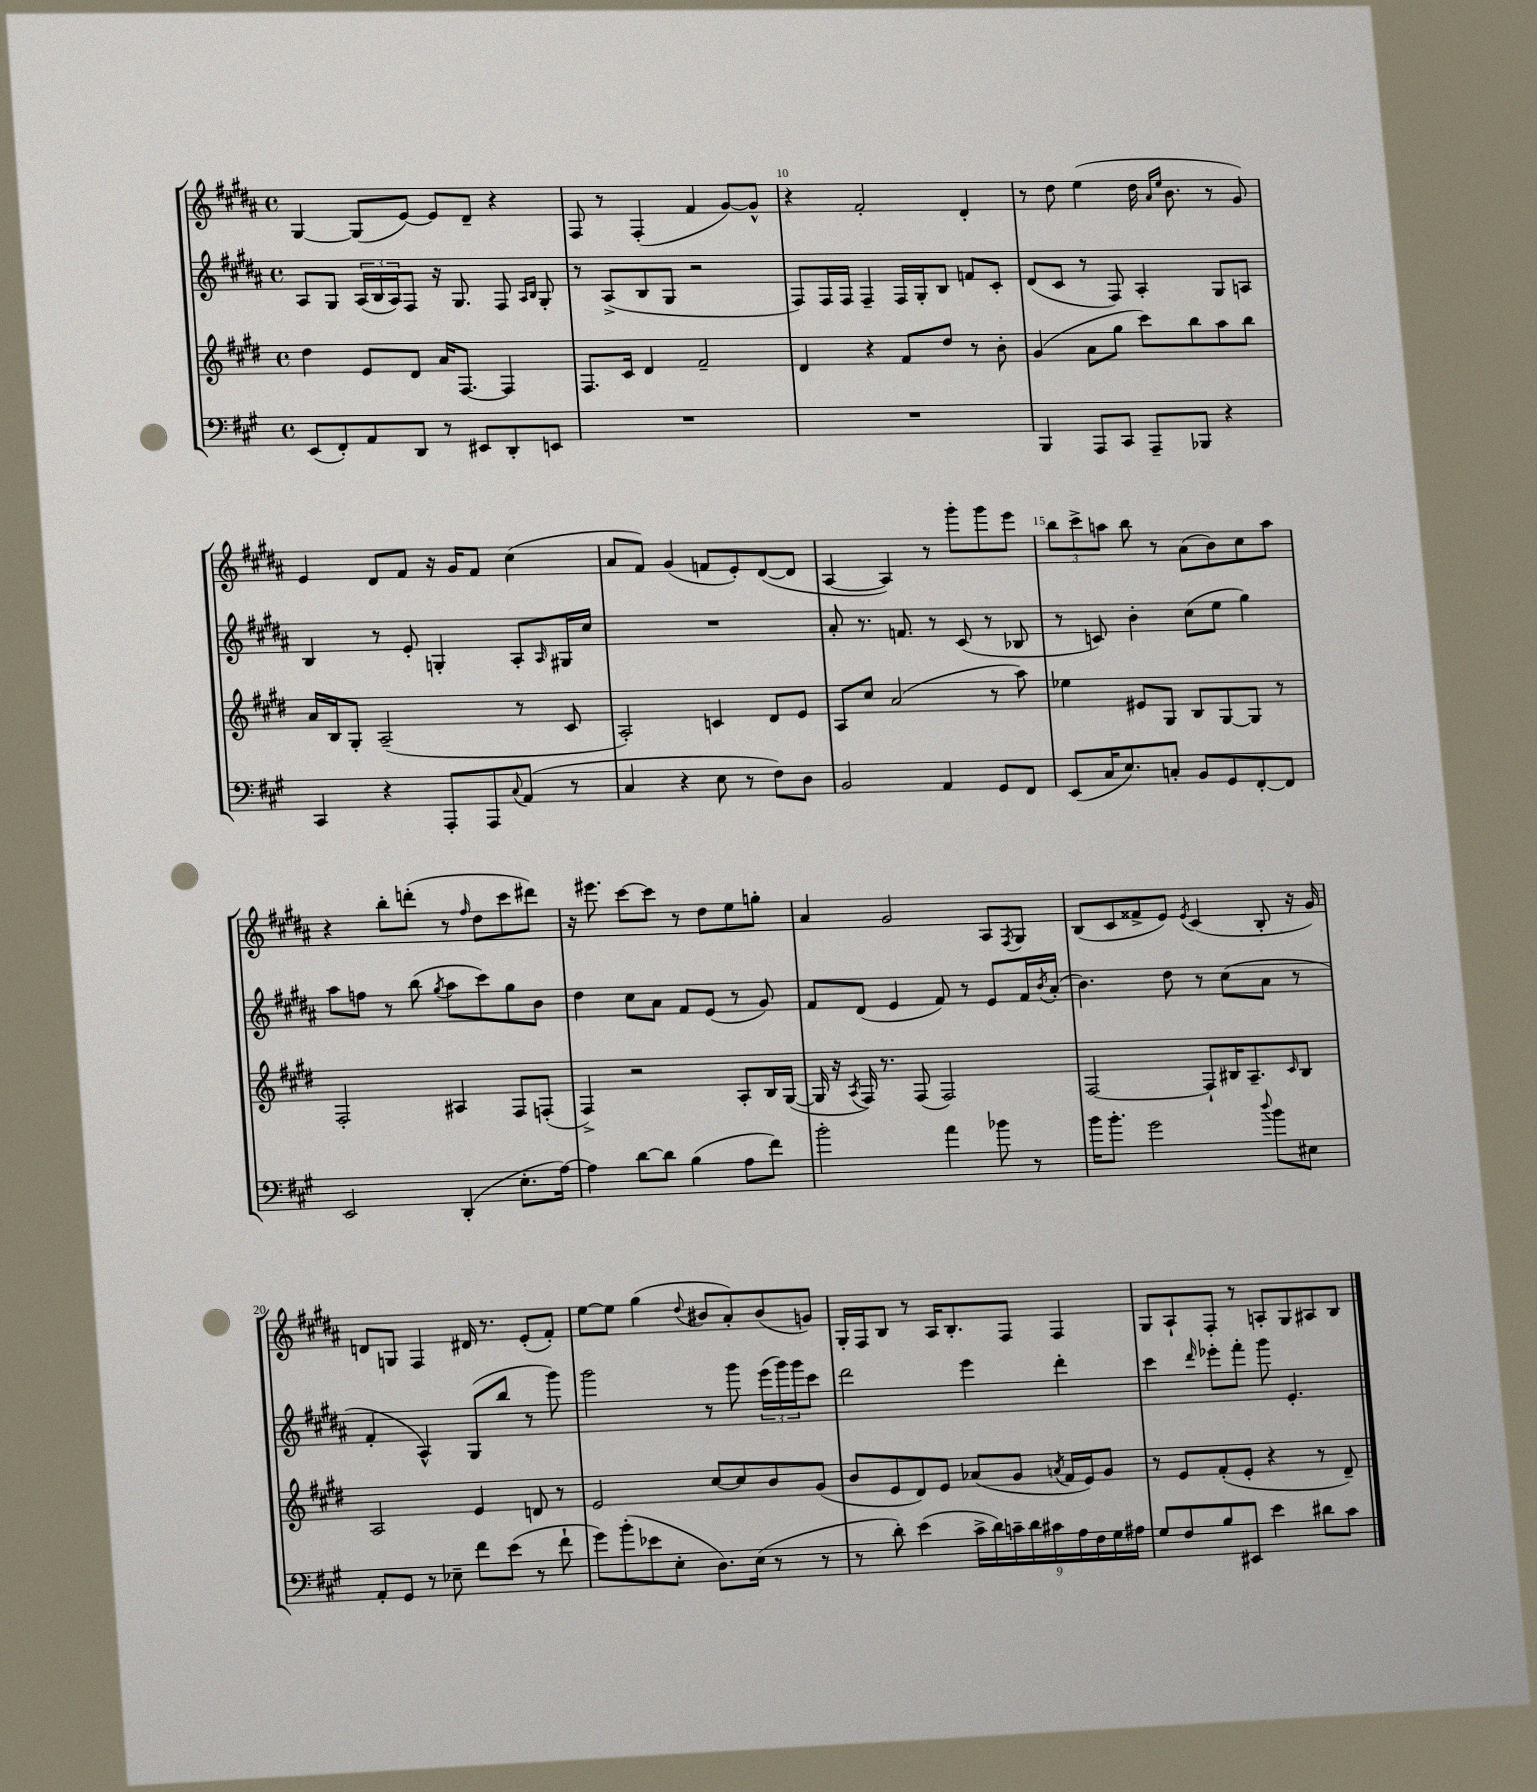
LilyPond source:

<<
\new StaffGroup <<
\new Staff = "s0" {
    \clef treble \key b \major \defaultTimeSignature \time 4/4
    gis4~ gis8( e'8~) e'8 dis'8-- r4 |
    fis8 r8 fis4-.( fis'4 gis'8~) gis'8-^ |
    r4 fis'2-. dis'4-. |
    r8 dis''8 e''4( dis''16 \grace { ais'16 e''16 } b'8. r8 gis'8) |
    e'4 dis'8 fis'8 r16 gis'16 fis'8 cis''4( |
    ais'8 fis'8) gis'4( f'8 e'8-.) dis'8~( dis'8 |
    ais4~ ais4) r8 gis'''8-. gis'''8 e'''8 |
    \tuplet 3/2 { b''8 cis'''8-> a''8 } b''8 r8 ais'8( b'8) cis''8 a''8 |
    r4 b''8-. d'''8-.( r8 \grace { fis''16 } dis''8 cis'''8 dis'''8) |
    r16 eis'''8. cis'''8~ cis'''8 r8 dis''8 e''8 g''8-. |
    ais'4 gis'2 ais8 \acciaccatura { fis8 } gis8 |
    b8( cis'8 fisis'8-> e'8) \acciaccatura { e'8 } cis'4( b8-. r16 gis'16) |
    d'8 g8 fis4 dis'16 r8. e'8-.( fis'8-.) |
    e''8~ e''8 gis''4( \appoggiatura { dis''8 } bis'8 ais'8-.) bis'8( g'8) |
    gis16-. fis16 b8 r8 ais16 b8.-. fis8 fis4 |
    gis8 ais8-! fis8-. r8 a8-. gis8 ais8 b8 \bar "|." |
}
\new Staff = "s1" {
    \clef treble \key b \major \defaultTimeSignature \time 4/4
    ais8 gis8 \tuplet 3/2 { ais16( b16 ais16) } fis8 r16 gis8. fis8 \grace { ais16 b16 } gis8-. |
    r8 ais8->( b8 gis8 r2 |
    fis8) fis16 fis16 fis4-- fis16 gis16-. b8 f'8 cis'8-. |
    dis'8( cis'8 r8 fis8) ais4-. gis8 a8 |
    b4 r8 e'8-. g4-. ais8-. \grace { ais16 } gis16 cis''16 |
    R1 |
    ais'8-. r8. f'8. r8 cis'8( r8 bes8 |
    r8 c'8) b'4-. cis''8( e''8 gis''4) |
    ais''8 f''8 r8 b''8( \acciaccatura { gis''8 } ais''8 cis'''8) gis''8 b'8 |
    dis''4 cis''8 ais'8 fis'8 e'8( r8 gis'8) |
    fis'8 dis'8( e'4 fis'8) r8 e'8 fis'16 \acciaccatura { b'8 } ais'16-.( |
    b'4.) dis''8 r8 cis''8( ais'8 r8 |
    fis'4-. ais4-^) gis8( b''8 r8 gis'''8) |
    gis'''2 r8 gis'''8 \tuplet 3/2 { e'''16( gis'''16) gis'''16 } cis'''8 |
    dis'''2 e'''4 dis'''4-. |
    cis'''4 \grace { dis'''16 } ees'''8-. fis'''8-. gis'''8 e'4.-. \bar "|." |
}
\new Staff = "s2" {
    \clef treble \key e \major \defaultTimeSignature \time 4/4
    dis''4 e'8 dis'8 a'16 fis8.~ fis4 |
    fis8. cis'16 dis'4 fis'2-- |
    dis'4 r4 fis'8 dis''8 r8 b'8-. |
    gis'4( a'8 gis''8 cis'''8) b''8 a''8 b''8 |
    a'16 b16 gis8-. a2--( r8 cis'8 |
    a2-.) c'4 dis'8 e'8 |
    a8 cis''8 a'2( r8 a''8) |
    ees''4 eis'8 gis8 b8 gis8~ gis8 r8 |
    fis2-. ais4 fis8 f8-.( |
    fis4->) r2 a8-. b16 gis16~( |
    gis16 r16 \acciaccatura { a8 } fis16) r8. fis8( fis2) |
    fis2~ fis8-! bis16 a8.-- \grace { cis'16 } bis8 |
    a2 e'4 d'8 r8 |
    e'2 cis''8~ cis''8 b'8 gis'8( |
    b'8 e'8 dis'8) e'8 aes'8( gis'8 \acciaccatura { a'8 } fis'16 e'16) gis'8 |
    r8 e'8 fis'8-.( e'8-. r4 r8 dis'8--) \bar "|." |
}
\new Staff = "s3" {
    \clef bass \key a \major \defaultTimeSignature \time 4/4
    e,8( fis,8-.) a,8 d,8 r8 eis,8 d,8-. e,8 |
    R1 |
    R1 |
    b,,4 a,,8 cis,8 a,,8-- bes,,8 r4 |
    cis,4 r4 a,,8-. a,,8 \appoggiatura { cis8 } a,8( r8 |
    cis4 r4 e8 r8 fis8) d8 |
    b,2 a,4 gis,8 fis,8 |
    e,8( cis16 e8.) c8-. b,8 gis,8 fis,8~-. fis,8 |
    e,2 d,4-.( e8.-. a16~) |
    a4 d'8~ d'8 b4( a8 fis'8) |
    b'2-. a'4 bes'8 r8 |
    b'16 b'8.-. gis'2 \appoggiatura { d''8 } b'8 eis8 |
    a,8-. gis,8 r8 ees8-- fis'8 e'8( r8 fis'8-! |
    gis'8) b'8-.( ees'8 e8-. d8.) e16( r8 r8 |
    r8 d'8-.) e'4( \tuplet 9/8 { cis'16-> d'16) c'16-- d'16 cis'16 a16 fis16 gis16 ais16 } |
    gis8 fis8 b8 eis,8 e'4 dis'8 cis'8 \bar "|." |
}
>>
>>
\layout { \context { \Score currentBarNumber = #8 \override BarNumber.break-visibility = ##(#f #t #t) barNumberVisibility = #(every-nth-bar-number-visible 5) } }
